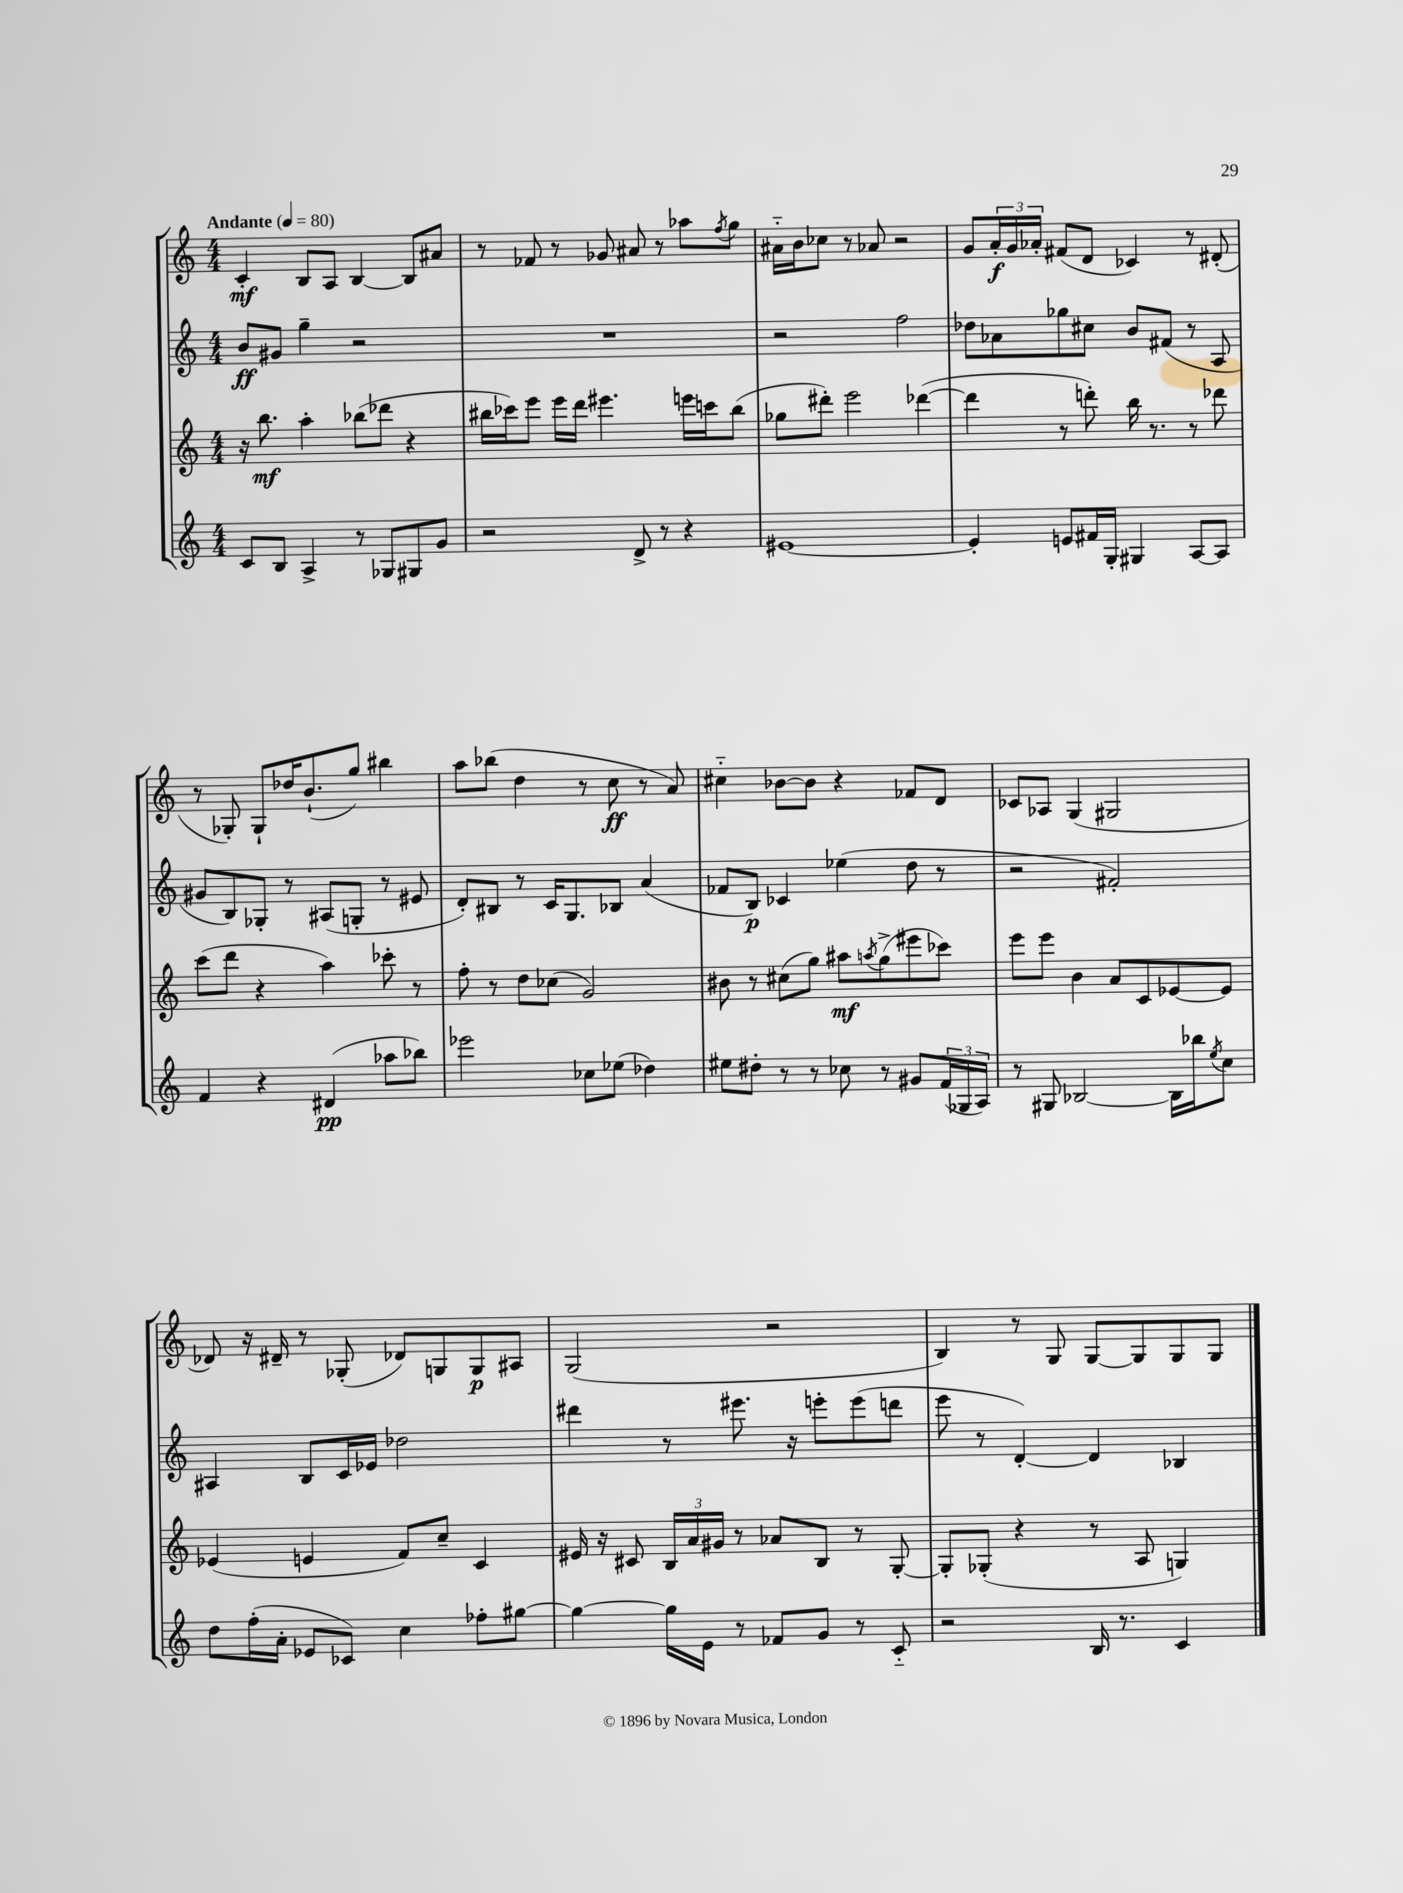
<<
\new StaffGroup <<
\new Staff = "s0" {
    \clef treble \key c \major \numericTimeSignature \time 4/4 \tempo "Andante" 4 = 80
    c'4-.\mf b8 a8 b4~ b8 ais'8 |
    r8 fes'8 r8 ges'8 ais'8 r8 aes''8 \acciaccatura { f''8 } g''8 |
    ais'16-_ b'16 ces''8 r8 aes'8 r2 |
    g'8 \tuplet 3/2 { a'16-.\f g'16 aes'16-. } fis'8( d'8 ces'4) r8 dis'8-.( |
    r8 ges8-.) ges8-! des''16 b'8.-!( g''8) bis''4 |
    a''8 bes''8( d''4 r8 c''8\ff r8 a'8) |
    cis''4-_ bes'8~ bes'8 r4 fes'8 d'8 |
    ces'8 aes8 g4( gis2 |
    des'8) r16 dis'16-- r8 ges8-.( des'8) g8 g8\p ais8 |
    g2( r2 |
    b4) r8 g8 g8~ g8 g8 g8 \bar "|." |
}
\new Staff = "s1" {
    \clef treble \key c \major \numericTimeSignature \time 4/4
    b'8\ff gis'8 g''4-- r2 |
    R1 |
    r2 f''2 |
    des''8 aes'8 ges''8 cis''8 b'8 fis'8( r8 a8 |
    gis'8 b8) ges8-. r8 ais8( g8-. r8 eis'8 |
    d'8-.) bis8 r8 c'16 g8. bes8 a'4( |
    fes'8 b8\p) ces'4 ees''4( d''8 r8 |
    r2 fis'2-.) |
    ais4 b8 c'16 ees'16 des''2 |
    dis'''4 r8 eis'''8. r16 e'''8-. e'''8( d'''8 |
    e'''8 r8 d'4~-.) d'4 bes4 \bar "|." |
}
\new Staff = "s2" {
    \clef treble \key c \major \numericTimeSignature \time 4/4
    r16 b''8.\mf a''4-. bes''8( des'''8 r4 |
    bis''16 ces'''16) e'''8 e'''16 d'''16 eis'''4. e'''16 c'''16 bis''8( |
    ges''8 dis'''8-.) e'''2 des'''4~( |
    des'''4 r8 d'''8-.) b''16 r8. r8 des'''8 |
    c'''8( d'''8 r4 a''4) ces'''8-. r8 |
    f''8-. r8 d''8 ces''8( g'2) |
    bis'8 r8 cis''8( g''8) ais''8\mf \acciaccatura { a''8 } g''8->( eis'''8 ces'''8) |
    e'''8 e'''8 b'4 a'8 c'8 ees'8~ ees'8 |
    ees'4( e'4 f'8) c''8-- c'4 |
    eis'16 r16 cis'8 \tuplet 3/2 { b16 a'16 gis'16 } r8 aes'8 b8 r8 g8~-. |
    g8-. ges8-.( r4 r8 a8 g4) \bar "|." |
}
\new Staff = "s3" {
    \clef treble \key c \major \numericTimeSignature \time 4/4
    c'8 b8 a4-> r8 ges8 gis8 g'8 |
    r2 d'8-> r8 r4 |
    eis'1~ |
    eis'4-. e'8 fis'16 g16-. gis4 a8~ a8 |
    f'4 r4 dis'4\pp( aes''8 bes''8) |
    ees'''2 ces''8 ees''8( des''4) |
    eis''8 dis''8-. r8 r8 ces''8 r8 gis'8 \tuplet 3/2 { f'16( ges16 a16) } |
    r8 gis8 bes2~ bes16 bes''16 \acciaccatura { e''8 } c''8 |
    d''8 f''16-.( a'16-. ees'8 ces'8) c''4 fes''8-. gis''8~ |
    gis''4~ gis''16 e'16 r8 fes'8 g'8 r8 c'8-_ |
    r2 b16 r8. c'4 \bar "|." |
}
>>
>>
\layout { \context { \Score \remove "Bar_number_engraver" } }
